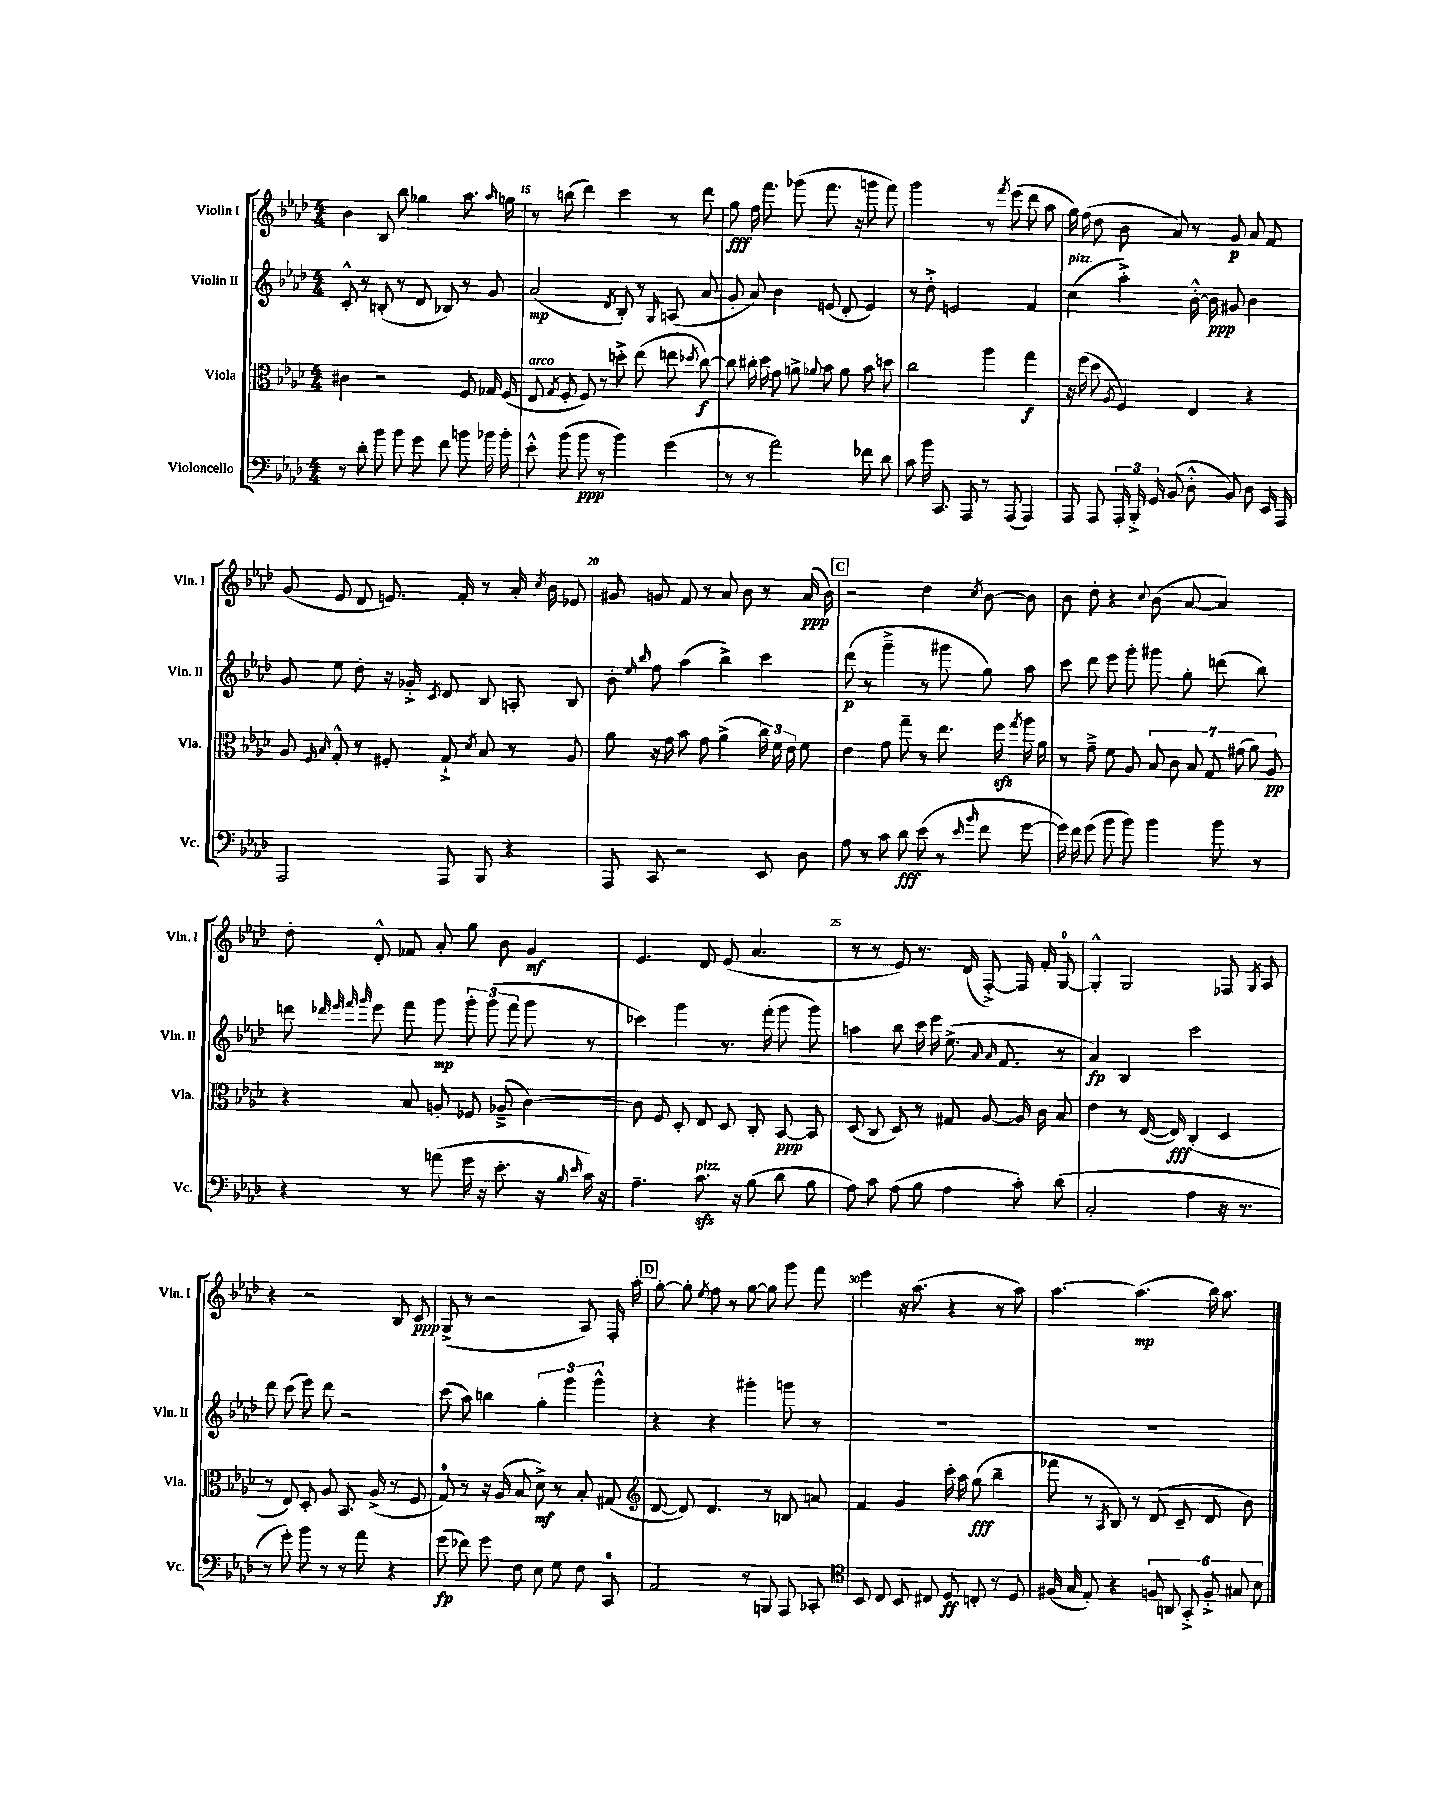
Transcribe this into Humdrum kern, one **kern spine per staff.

**kern	**dynam	**kern	**dynam	**kern	**dynam	**kern	**dynam
*part4	*part4	*part3	*part3	*part2	*part2	*part1	*part1
*staff4	*staff4	*staff3	*staff3	*staff2	*staff2	*staff1	*staff1
*I"Violoncello	*	*I"Viola	*	*I"Violin II	*	*I"Violin I	*
*I'Vc.	*	*I'Vla.	*	*I'Vln. II	*	*I'Vln. I	*
*clefF4	*	*clefC3	*	*clefG2	*	*clefG2	*
*k[b-e-a-d-]	*	*k[b-e-a-d-]	*	*k[b-e-a-d-]	*	*k[b-e-a-d-]	*
*M4/4	*	*M4/4	*	*M4/4	*	*M4/4	*
=14	=14	=14	=14	=14	=14	=14	=14
8r	.	4c#X\	.	8c'^^/	.	4b-\	.
8d-'\	.	.	.	8r	.	.	.
8b-\	.	2r	.	(8Bn'/	.	8B-/	.
8b-\	.	.	.	8r	.	8bb-\	.
8g\	.	.	.	8d-/	.	4gg-X\	.
8f\	.	.	.	8B-X/)	.	.	.
8bn\	.	8F/	.	8r	.	8.aa-\	.
16b-X\	.	16G-X/	.	8g/	.	.	.
.	.	.	.	.	.	16qqaa-/	.
16b-'\	.	(16F/	.	.	.	16ggn\	.
=15	=15	=15	=15	=15	=15	=15	=15
!	!	!LO:TX:a:i:t=arco	!	!	!	!	!
8e-'^^\	.	8E-/	.	(2a-/	mp	8r	.
.	.	8qG/	.	.	.	.	.
(8b-\	.	8F'/	.	.	.	(8bbn\	.
8b-\	ppp	8F/)	.	.	.	4ddd-\)	.
8r	.	8r	.	.	.	.	.
.	.	.	.	8qd-/	.	.	.
4b-\)	.	8ddn'^\	.	8B-'/)	.	4ccc\	.
.	.	(8ee-\	.	8r	.	.	.
.	.	.	.	16qqG/	.	.	.
(4g\	.	8een\	.	(8An/	.	8r	.
.	.	8qdd-X/	.	.	.	.	.
.	.	[8cc\)	f	8a-/	.	8ddd-\	.
=16	=16	=16	=16	=16	=16	=16	=16
8r	.	8cc\]	.	8g'/	.	8gg\	fff
8r	.	16cc#X'\	.	8a-/)	.	16ff\	.
.	.	16dd-\	.	.	.	8.fff\	.
2a-\)	.	8g\	.	4b-\	.	.	.
.	.	8an^\	.	.	.	(8ggg-X\	.
.	.	8qqa-X/	.	.	.	.	.
.	.	8b-\	.	(8en/	.	8.fff\	.
.	.	8a-\	.	8d-'/	.	.	.
.	.	.	.	.	.	16r	.
8f-X\	.	8b-\	.	4e/)	.	8gggn\	.
8d-\	.	8ddn\	.	.	.	8fff\)	.
=17	=17	=17	=17	=17	=17	=17	=17
8c\	.	2cc\	.	8r	.	2ggg\	.
16b-\	.	.	.	8dd-'^\	.	.	.
8.CC/	.	.	.	.	.	.	.
.	.	.	.	2en/	.	.	.
8AAA-/	.	.	.	.	.	.	.
8r	.	4aa-\	.	.	.	8r	.
.	.	.	.	.	.	8qfff/	.
(8AAA-/	.	.	.	.	.	(8eee-\	.
4AAA-/)	.	4gg\	f	4f/	.	8ddd-\	.
.	.	.	.	.	.	8aa-\	.
=18	=18	=18	=18	=18	=18	=18	=18
!	!	!	!	!LO:TX:a:i:t=pizz.	!	!	!
8AAA-/	.	16r	.	(4cc\	.	16gg\)	.
.	.	(16ff\	.	.	.	(16ff\	.
8AAA-/	.	8dd-\	.	.	.	8dd-\	.
.	.	8qA-/	.	.	.	.	.
24AAA-'/	.	4F/)	.	4aa-'^\)	.	8b-\	.
24BBB-'^/	.	.	.	.	.	.	.
24GG/	.	.	.	.	.	.	.
(8BB-/	.	.	.	.	.	8a-/)	.
8D-'^^\	.	4E-/	.	[16b-'^^\	.	8r	.
.	.	.	.	16b-\]	ppp	.	.
8BB-/)	.	.	.	8g#X/	.	8g/	p
8D-\	.	4r	.	4b-\	.	8a-/	.
16EE-/	.	.	.	.	.	8f/	.
16AAA-/	.	.	.	.	.	.	.
!!LO:LB:g=z
=19	=19	=19	=19	=19	=19	=19	=19
2AAA-/	.	8A-/	.	8g/	.	(8g/	.
.	.	16qqF/	.	.	.	.	.
.	.	16qqB-/	.	.	.	.	.
.	.	8G'^^/	.	8ee-\	.	8e-/	.
.	.	8r	.	8dd-'\	.	8d-/	.
.	.	8F#X'/	.	16r	.	8.en/)	.
.	.	.	.	16g-X'^/	.	.	.
.	.	.	.	8qc/	.	.	.
8AAA-/	.	8G`^/	.	8d-/	.	.	.
.	.	.	.	.	.	16f'/	.
.	.	8qd-/	.	.	.	.	.
8BBB-/	.	8B-/	.	8B-/	.	8r	.
4r	.	8r	.	8An'/	.	16a-'/	.
.	.	.	.	.	.	8qcc/	.
.	.	.	.	.	.	16b-\	.
.	.	8A-/	.	8B-/	.	8e-X/	.
=20	=20	=20	=20	=20	=20	=20	=20
8AAA-/	.	8a-\	.	8b-'\	.	8g#X/	.
.	.	.	.	16qqee-/	.	.	.
.	.	.	.	16qqbb-/	.	.	.
8CC/	.	16r	.	8ff\	.	8gn/	.
.	.	16g\	.	.	.	.	.
2r	.	8b-\	.	(4aa-\	.	8f/	.
.	.	8g\	.	.	.	8r	.
.	.	(4a-^\	.	4bb-^\)	.	8a-/	.
.	.	.	.	.	.	8b-\	.
8EE-/	.	24cc\)	.	4ccc\	.	8r	.
.	.	24f\	.	.	.	.	.
.	.	24e-\	.	.	.	.	.
8D-\	.	8f\	.	.	.	(16a-/	ppp
.	.	.	.	.	.	16b-\)	.
!!LO:REH:place=s1:t=C
=21	=21	=21	=21	=21	=21	=21	=21
8A-\	.	4e-\	.	(8ddd-\	p	2r	.
8r	.	.	.	8r	.	.	.
8c\	.	8g\	.	4ggg~^\	.	.	.
8d-\	fff	8gg~\	.	.	.	.	.
(8e-\	.	8r	.	8r	.	4dd-\	.
8r	.	8.ee-\	.	8ggg#X\	.	.	.
16qqe-/	.	.	.	.	.	.	.
16qqb-/	.	.	.	.	.	8qcc/	.
8f\	.	.	.	8gg\)	.	[8b-\	.
.	.	16ffzz\	.	.	.	.	.
.	.	8qgg/	.	.	.	.	.
[8g\	.	16aa-\	.	8aa-\	.	8b-\]	.
.	.	16a-\	.	.	.	.	.
=22	=22	=22	=22	=22	=22	=22	=22
16g\])	.	8r	.	8ccc\	.	8b-\	.
16f\	.	.	.	.	.	.	.
(8g\	.	8g~^\	.	8ddd-\	.	8dd-'\	.
8b-\	.	8f\	.	8eee-\	.	4r	.
8b-\)	.	8A-/	.	8ggg'\	.	.	.
.	.	.	.	.	.	8qqcc/	.
4b-\	.	14B-/	.	8ggg#X\	.	(8b-\	.
.	.	14c\	.	.	.	.	.
.	.	.	.	8gg'\	.	[8a-/	.
.	.	14B-/	.	.	.	.	.
.	.	14G/	.	.	.	.	.
8b-\	.	.	.	(8dddn\	.	4a-/])	.
.	.	(14g#X\	.	.	.	.	.
.	.	14a-\)	.	.	.	.	.
8r	.	.	.	8bb-\)	.	.	.
.	.	14A-/	pp	.	.	.	.
!!LO:LB:g=z
=23	=23	=23	=23	=23	=23	=23	=23
4r	.	4r	.	8dddn\	.	8dd-'\	.
.	.	.	.	32qqddd-X/	.	.	.
.	.	.	.	32qqeee-/	.	.	.
.	.	.	.	32qqfff/	.	.	.
.	.	.	.	32qqggg/	.	.	.
.	.	.	.	8eee-\	.	8d-'^^/	.
8r	.	8B-/	.	8fff\	.	8f-X/	.
(8an\	.	8An'/	.	8ggg\	mp	8a-'/	.
16g\	.	8F-X/	.	12ggg'\	.	8gg\	.
16r	.	.	.	.	.	.	.
.	.	.	.	(12ggg\	.	.	.
8.e-'\	.	(8A-X~^/	.	.	.	8b-\	.
.	.	.	.	12fff\	.	.	.
.	.	[4c\)	.	8ggg\	.	4g/	mf
16r	.	.	.	.	.	.	.
16qqB-/	.	.	.	.	.	.	.
16qqe-/	.	.	.	.	.	.	.
16c\)	.	.	.	8r	.	.	.
16r	.	.	.	.	.	.	.
=24	=24	=24	=24	=24	=24	=24	=24
4.A-~\	.	8c\]	.	4ccc-X\)	.	4.e-/	.
.	.	8F/	.	.	.	.	.
.	.	8D-'/	.	4ggg\	.	.	.
!LO:TX:a:i:t=pizz.	!	!	!	!	!	!	!
8.czz\	.	8E-/	.	.	.	8d-/	.
.	.	8D-/	.	8.r	.	(8e-/	.
16r	.	.	.	.	.	.	.
(8B-\	.	8C'/	.	.	.	4.a-/	.
.	.	.	.	(16fff'\	.	.	.
8d-\	.	[8BB-/	ppp	8ggg\	.	.	.
8B-\	.	8BB-/]	.	8ggg\)	.	.	.
=25	=25	=25	=25	=25	=25	=25	=25
8A-\)	.	(8D-/	.	4aan\	.	8r	.
8c\	.	8C/	.	.	.	8r	.
(8A-\	.	8D-/)	.	8bb-\	.	8e-/)	.
8B-\	.	8r	.	16ccc\	.	8.r	.
.	.	.	.	16eee-\	.	.	.
4A-\	.	8G#X/	.	(8.ee-^\	.	.	.
.	.	.	.	.	.	(16d-/	.
.	.	[8A-/	.	.	.	[8F'^/)	.
.	.	.	.	16qqa-/	.	.	.
.	.	.	.	16qqa-/	.	.	.
.	.	.	.	8.f/	.	.	.
8c'\)	.	16A-/]	.	.	.	16F/]	.
.	.	16c\	.	.	.	16f'/	.
(8d-\	.	8B-/	.	8r	.	[8G/	.
=26	=26	=26	=26	=26	=26	=26	=26
2C'/	.	4e-\	.	4a-/)	fp	4G'^^/]	.
.	.	8r	.	4B-/	.	2G/	.
.	.	([16E-/	.	.	.	.	.
.	.	16E-/])	fff	.	.	.	.
4A-\	.	(4C'/	.	2ccc\	.	.	.
16r	.	4D-/	.	.	.	8F-X/	.
8.r	.	.	.	.	.	.	.
.	.	.	.	.	.	8qG/	.
.	.	.	.	.	.	8A-/	.
!!LO:LB:g=z
=27	=27	=27	=27	=27	=27	=27	=27
8r	.	8r	.	8ddd-\	.	4r	.
8g'\)	.	8E-/)	.	(8ccc\	.	.	.
8b-\	.	8D-'/	.	8eee-\)	.	2r	.
8r	.	8A-/	.	8ddd-\	.	.	.
8r	.	8.BB-/	.	2r	.	.	.
8a-\	.	.	.	.	.	.	.
.	.	(16A-^/	.	.	.	.	.
4r	.	8r	.	.	.	8B-/	.
.	.	8F/	.	.	.	8c/	ppp
=28	=28	=28	=28	=28	=28	=28	=28
(8g\	fp	8G/)	.	(8ccc\	.	(8G^/	.
8f-X\)	.	8r	.	8aa-\)	.	8r	.
8g\	.	16r	.	4bbn\	.	2r	.
.	.	(16A-/	.	.	.	.	.
8F\	.	8B-/	.	.	.	.	.
8E-\	.	8d-^\)	mf	6gg'\	.	.	.
8G\	.	8r	.	.	.	.	.
.	.	.	.	6ggg\	.	.	.
8F\	.	8B-'/	.	.	.	8A-/)	.
.	.	.	.	6ggg^^\	.	.	.
8CC/	.	(8G#X/	.	.	.	16F'/	.
.	.	.	.	.	.	16aa-'\	.
!!LO:REH:place=s1:t=D
=29	=29	=29	=29	=29	=29	=29	=29
*	*	*clefG2	*	*	*	*	*
2AA-/	.	[8d-/	.	4r	.	[8gg'\	.
.	.	8d-/])	.	.	.	8gg'\]	.
.	.	.	.	.	.	8qee-/	.
.	.	4.d-/	.	4r	.	8ff\	.
.	.	.	.	.	.	8r	.
8r	.	.	.	4ggg#X'\	.	[8gg\	.
8BBBn/	.	8r	.	.	.	8gg\]	.
8AAA-/	.	8Bn/	.	8gggn\	.	8ggg\	.
8CC-X'/	.	8an/	.	8r	.	8fff\	.
=30	=30	=30	=30	=30	=30	=30	=30
*clefC4	*	*	*	*	*	*	*
8BB-/	.	4f/	.	1r	.	4eee-\	.
8C/	.	.	.	.	.	.	.
8BB-/	.	4g/	.	.	.	16r	.
.	.	.	.	.	.	(8.aa-\	.
8C#X/	.	.	.	.	.	.	.
8D-/	ff	16ccc'\	.	.	.	4r	.
.	.	16aa-\	.	.	.	.	.
8Cn'/	.	(8gg\	fff	.	.	.	.
8r	.	4bb-~\	.	.	.	8r	.
8D-/	.	.	.	.	.	8aa-\)	.
=31	=31	=31	=31	=31	=31	=31	=31
(16F#X/	.	8fff-X\	.	1r	.	[4.aa-\	.
16G/	.	.	.	.	.	.	.
8E-'/)	.	8r	.	.	.	.	.
.	.	8qA-/	.	.	.	.	.
4r	.	8B-/)	.	.	.	.	.
.	.	8r	.	.	.	(4.aa-\]	mp
12Fn/	.	(8d-/	.	.	.	.	.
12AAn/	.	.	.	.	.	.	.
.	.	8c~/	.	.	.	.	.
12GG'^/	.	.	.	.	.	.	.
12F'^/	.	8d-/	.	.	.	16bb-\)	.
.	.	.	.	.	.	8.aa-\	.
12G#X/	.	.	.	.	.	.	.
.	.	8b-\)	.	.	.	.	.
12B-\	.	.	.	.	.	.	.
==	==	==	==	==	==	==	==
*-	*-	*-	*-	*-	*-	*-	*-
